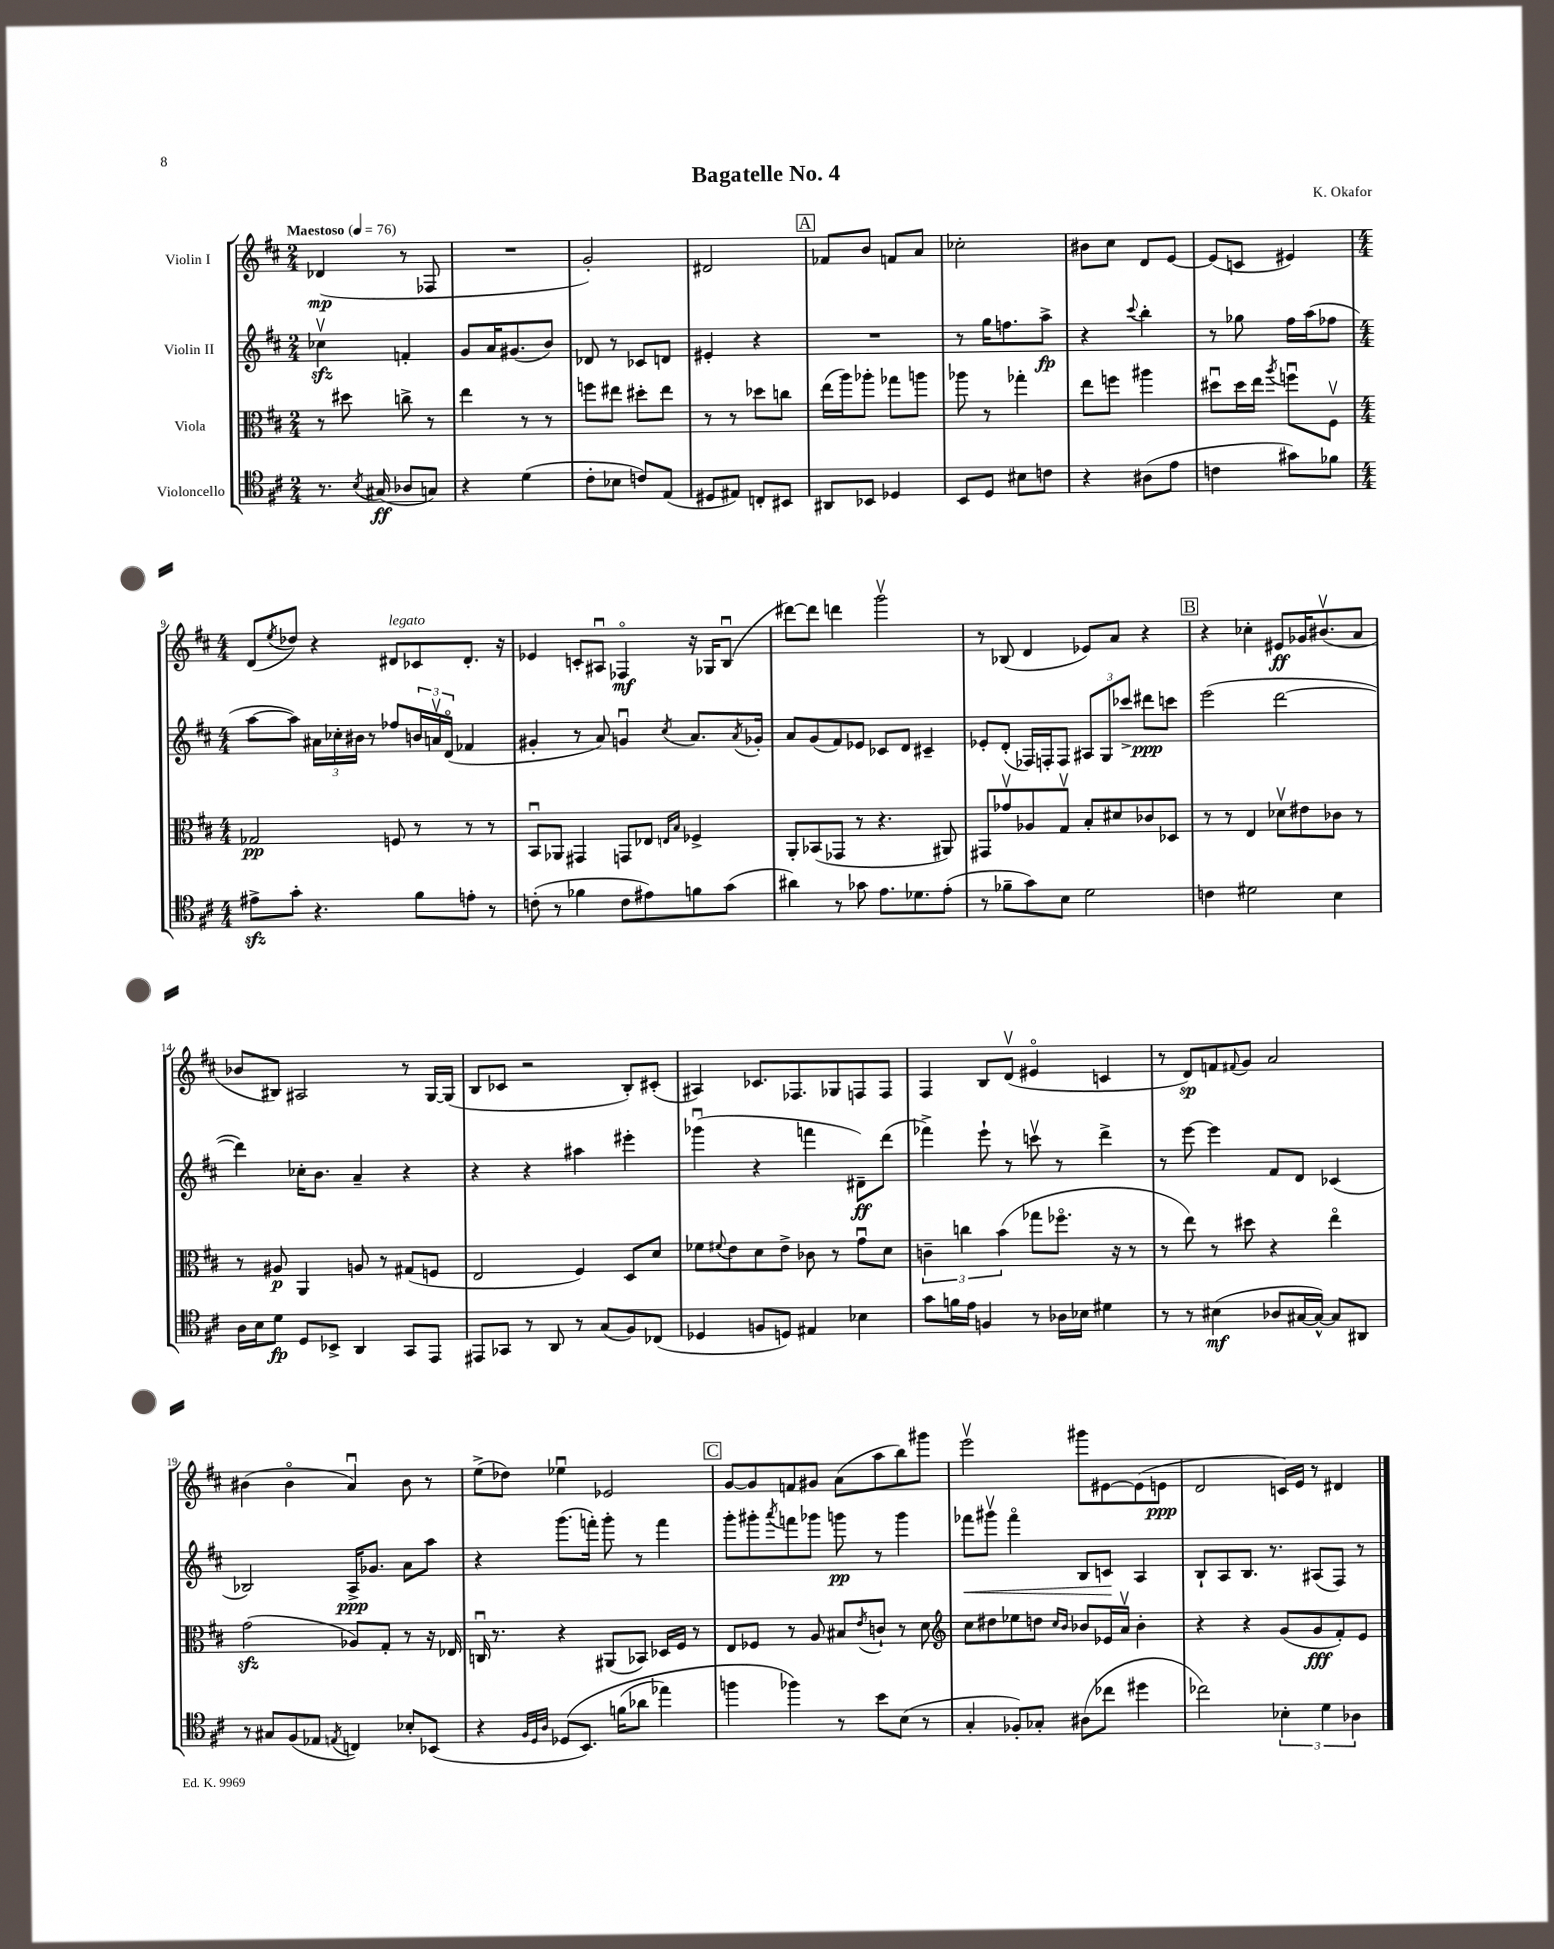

**kern	**kern	**kern	**kern
*staff4	*staff3	*staff2	*staff1
*clefC4	*clefC3	*clefG2	*clefG2
*k[f#c#]	*k[f#c#]	*k[f#c#]	*k[f#c#]
*M2/4	*M2/4	*M2/4	*M2/4
*MM76	*MM76	*MM76	*MM76
8.r	8r	4cc-v	(4d-
.	8dd#	.	.
8qB	.	.	.
(16G#	.	.	.
8A-	8cc^	4f'	8r
8G)	8r	.	8F-
=	=	=	=
4r	4ee	8g	2r
.	.	16a	.
.	.	(8.g#	.
(4d	8r	.	.
.	8r	8b)	.
=	=	=	=
8c#'	8ff	8d-	2g')
8B-	8ee#	8r	.
8c)	8dd#'	8c-	.
(8E	8ee#	8d	.
=	=	=	=
8D#	8r	4e#'	2d#
8E#)	8r	.	.
8C'	8dd-	4r	.
8BB#	8cc	.	.
=	=	=	=
8AA#	(16ee	2r	8f-
.	16aa)	.	.
8BB-	8aa-'	.	8b
4D-	8gg-	.	8f
.	8aa	.	8a
=	=	=	=
8BB	8aa-	8r	2cc-'
8D	8r	16gg	.
.	.	8.ff	.
8B#	4gg-'	.	.
8c	.	8aa^	.
=	=	=	=
4r	8ee	4r	8b#
.	8ff	.	8cc#
.	.	8qqccc#	.
(8A#	4aa#	4bb'	8d
8e	.	.	[8e
=	=	=	=
4c	8dd#u	8r	(8e]
.	16dd#	8gg-	8c
.	16ee	.	.
.	8qaa	.	.
8g#)	8ffu	16ff#	4e#)
.	.	(16aa	.
8f-	8F#v	8ff-	.
=	=	=	=
*M4/4	*M4/4	*M4/4	*M4/4
8e#^	2G-	[8aa	(8d
.	.	.	8qee
8g'	.	8aa])	8dd-)
4.r	.	24a#	4r
.	.	24cc-'	.
.	.	24b#	.
.	.	8r	.
.	8F	8ff-	8d#
8f#	8r	24b	8c-
.	.	24av	.
.	.	(24do	.
8e'	8r	4f-	8.d#'
8r	8r	.	.
.	.	.	16r
=	=	=	=
(8c'	8BBu	4g#'	4e-
8r	8AA-	.	.
4f-	4GG#	8r	8c'
.	.	8a)	8A#u
8c	8GG	4gu	4F-o
8e#)	8E-	.	.
.	16qqE	.	.
.	16qqB	8qcc#	.
8f	4F-^	8.a	16r
.	.	.	16G-
(8g	.	.	(8Bu
.	.	8qa	.
.	.	16g-'	.
=	=	=	=
4a#)	8AA'	8a	[8ddd#)
.	(8BB-	(8g	8ddd#]
8r	8GG-	8f#)	4ddd
8g-	8r	8e-	.
8.e	4.r	8c-	2gggv
.	.	8d	.
8.d-	.	.	.
.	.	4c#~	.
(8e'	8AA#)	.	.
=	=	=	=
8r	8GG#	8e-'	8r
8f-~	8g-v	(8d'	(8B-
8g)	8A-	16F-)	4d
.	.	16F'	.
8B	8Gv	8F	.
2d	8B'	12A#	8e-)
.	.	12G	.
.	8d#	.	8a
.	.	12ccc-^	.
.	8c-	8ddd#	4r
.	8D-	8ccc	.
=	=	=	=
4c	8r	(2eee	4r
.	8r	.	.
2d#	4E	.	4cc-'
.	8d-v	[2ddd	8e#
.	8e#	.	16g-
.	.	.	(8.b#v
4B	8c-	.	.
.	8r	.	8a
=	=	=	=
16A	8r	4ddd])	8b-
16B	.	.	.
8d	8A#	.	8B#)
8D	4AA	16cc-'	2A#
.	.	8.b	.
8BB-^	.	.	.
4AA	8A	4a~	.
.	8r	.	.
8GG	(8G#	4r	8r
8EE	8F	.	[16G
.	.	.	(16G]
=	=	=	=
8EE#	2E	4r	8B
8GG-	.	.	8c-
8r	.	4r	2r
8AA	.	.	.
8r	4F#)	4aa#	.
(8G	.	.	.
8F#)	8D	4eee#'	8B')
(8C-	8d	.	(8c#'
=	=	=	=
4D-	8f-	(4ggg-u	4A#)
.	8qqf#	.	.
.	8e	.	.
8F	8d	4r	8.c-
8D)	8e^	.	.
.	.	.	8.F-
4E#	8c-	4fff	.
.	8r	.	8G-
4B-	8gu	8d#~)	8F
.	8d	(8ddd	8F
=	=	=	=
8g	6c~	4fff-^)	4F#
16f	.	.	.
.	6cc	.	.
16e	.	.	.
4F	.	8eee`	8B
.	(6b	.	.
.	.	8r	(8dv
8r	8gg-	8cccv	4e#o
16A-	8.ff-o	8r	.
16B-	.	.	.
4d#	.	4ddd^	4c
.	16r	.	.
.	8r	.	.
=	=	=	=
8r	8r	8r	8r
8r	8ee)	[8eee	8d)
(4B#	8r	4eee]	8f
.	.	.	8qqf#
.	8dd#	.	8g
8A-	4r	8f#	2a
[16G#	.	8d	.
16G#^^_)	.	.	.
8G#]	4eeo	(4c-	.
8AA#	.	.	.
=	=	=	=
8r	(2g	2B-)	(4b#
8G#	.	.	.
(8F#	.	.	4b#o
8E-	.	.	.
8qE	.	.	.
4C)	8A-)	16A^	4au)
.	.	8.g-	.
.	8G'	.	.
8B-'	8r	8a	8b#
(8BB-	16r	8aa	8r
.	16E-	.	.
=	=	=	=
4r	16Cu	4r	(8ee^
.	8.r	.	.
.	.	.	8dd-)
32qqF#	.	.	.
32qqD	.	.	.
32qqA	.	.	.
&(8D-	4r	(8.ggg	4ee-u
8.BB)	.	.	.
.	.	16fff')	.
.	(8AA#	8ggg'	2e-
(16f	.	.	.
8a-	8BB-)	8r	.
4ee-)	16D-	4fff	.
.	16F#	.	.
.	8r	.	.
=	=	=	=
4ff	8E	8ggg'	[8g
.	8F-	8ggg#'	8g]
.	.	8qaaa	.
4ff-&)	8r	8fff	8f
.	8A	8ggg-	8g#
8r	8B#	8ggg	(8a
.	8qe	.	.
8b	8c`	8r	8aa
(8B	8r	4ggg	8bb)
8r	8d	.	8ggg#
=	=	=	=
*	*clefG2	*	*
4G'	8cc#	8fff-	2eeev
.	8dd#	8ggg#v	.
8F-')	8ee-	4fff-o	.
8G-'	8dd	.	.
.	16qqcc#	.	.
.	16qqb	.	.
(8A#	8b-	8B	8ggg#
8cc-	16e-	8c	[8e#
.	16av	.	.
4dd#	4b-'	4A	(8e#]
.	.	.	8e
=	=	=	=
2cc-)	4r	8B`	2d
.	.	8A	.
.	4r	8.B	.
.	.	8.r	.
6B-'	(8g	.	16c)
.	.	.	16e
.	8g	(8A#	8r
6d	.	.	.
.	8f#')	8F#)	4d#
6A-	.	.	.
.	8e	8r	.
==	==	==	==
*-	*-	*-	*-
